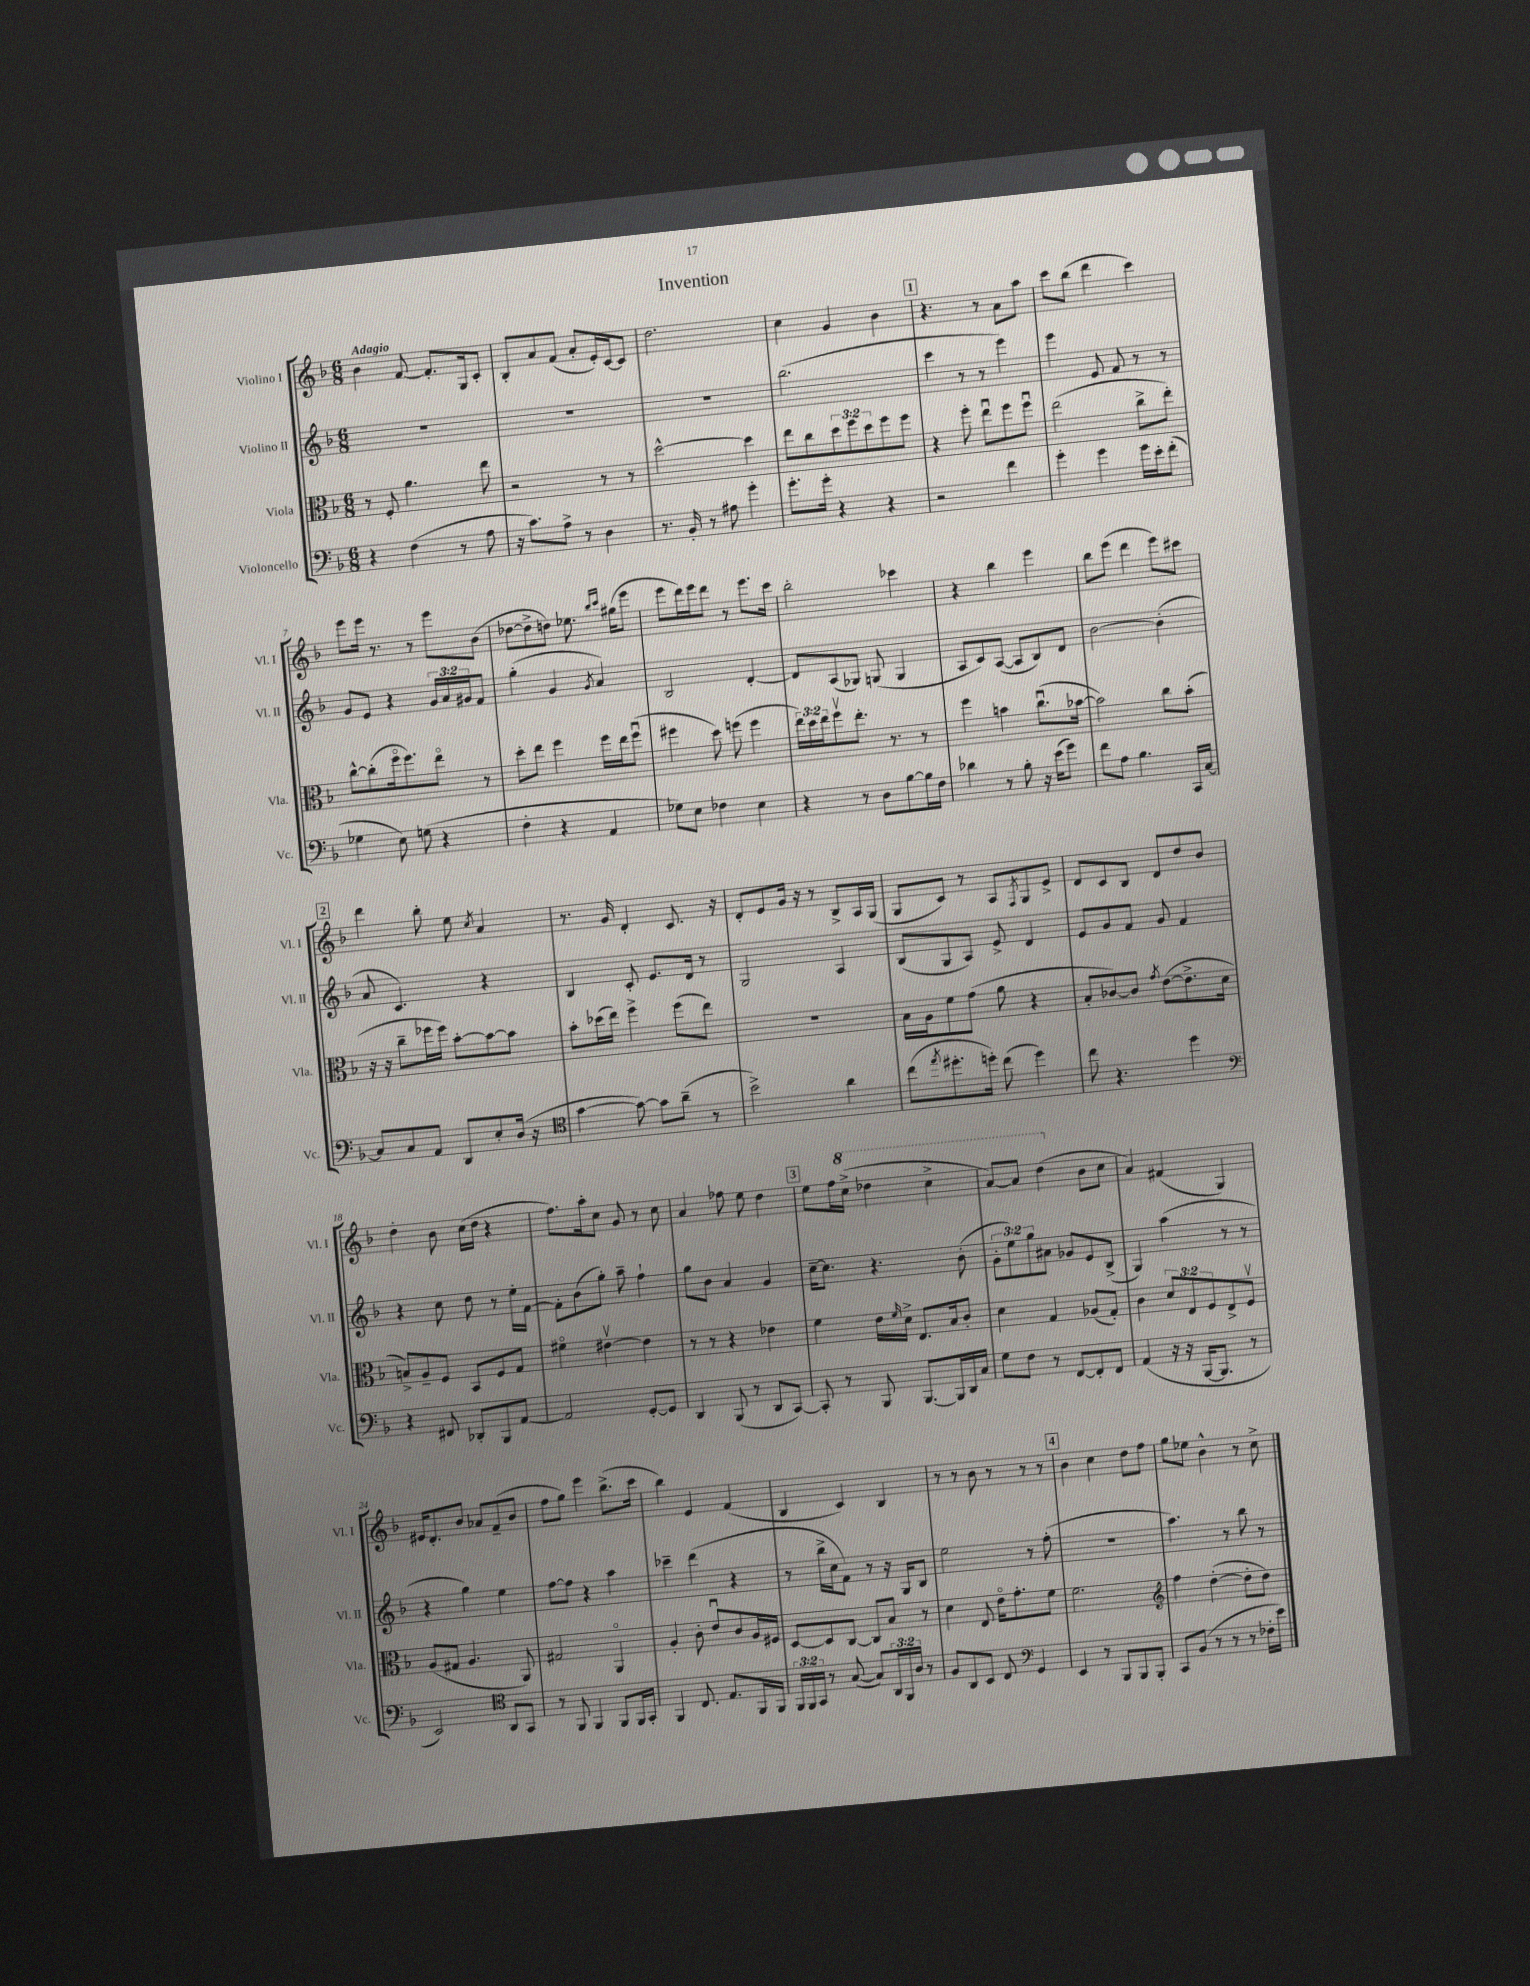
\header { title = "Invention" }
<<
\new StaffGroup <<
\new Staff = "s0" \with { instrumentName = "Violino I" shortInstrumentName = "Vl. I" } {
    \clef treble \key f \major \numericTimeSignature \time 6/8 \tempo "Adagio"
    bes'4 f'8~ f'8.-. g16 c'8-. |
    bes8-. a'8 f'8( a'8-. e'16-.) c'16~ c'8 |
    d''2. |
    c''4 g'4 bes'4 |
    \mark \markup { \box "1" } r4. r8 a'8 a''8 |
    c'''8 bes''8( d'''4 c'''4) |
    e'''8 e'''16 r8. r8 e'''8 bes'8( |
    des''8~ des''8-> d''8) ees''8. \grace { bes''16 c'''16 } gis''16( e'''8 |
    e'''8 d'''16) e'''16 d'''8 r8 e'''8. c'''16 |
    bes''2-. ces'''4 |
    r4 bes''4 e'''4 |
    bes''8 e'''8( d'''4 e'''8) cis'''8 |
    \mark \markup { \box "2" } d'''4 bes''8-. e''8 \acciaccatura { c''8 } a'4 |
    r8. g'16 d'4-. c'8. r16 |
    d'8-. e'8 g'16 r16 r8 bes8-> a16 g16( |
    g8 c'8) r8 a8 \acciaccatura { f8 } g8 e'8-> |
    d'8 c'8 bes8 d'8 d''8 bes'8 |
    d''4-. bes'8 c''16( d''16 r4 |
    f''8.) a''16-. c''8 g'8 r8 c''8 |
    a'4 fes''8 e''8 d''4 |
    \mark \markup { \box "3" } e''8 f''16 \ottava #1 c'''16->( des'''4 c'''4-> |
    a''8~) a''8 d'''4( \ottava #0 bes'8 c''8 |
    a'4) fis'4( g4) |
    eis'16 d'8.-. bes'8 aes'8 f'8--( bes'8 |
    f''8 g''8) e'''4 bes''8.->( c'''16 |
    bes''4) e'4 f'4( |
    bes4 c'4) bes4 |
    r8 r8 bes'8 r8 r8 r8 |
    \mark \markup { \box "4" } bes'4 c''4 d''8 f''8 |
    g''8 ees''8 bes'4-^ r8 c''8-> \bar "|." |
}
\new Staff = "s1" \with { instrumentName = "Violino II" shortInstrumentName = "Vl. II" } {
    \clef treble \key f \major \numericTimeSignature \time 6/8 \override Staff.TupletNumber.text = #tuplet-number::calc-fraction-text
    R2. |
    R2. |
    R2. |
    bes''2.( |
    \mark \markup { \box "1" } c'''4 r8 r8 e'''4) |
    e'''4 e'8 f'8 r8 r8 |
    g'8 e'8 r4 \tuplet 3/2 { g'16 a'16 gis'16 } f'8 |
    g''4-.( g'4 \acciaccatura { g'8 } a'4) |
    bes2 d'4~-. |
    d'8 a8( ges8) g8( g4 |
    a8 c'8) a8~( a8 bes8) d'8 |
    bes'2~ bes'4-.( |
    \mark \markup { \box "2" } a'8 c'4.) r4 |
    bes4 c'8-. e'8. d'16 r8 |
    g2 a4 |
    bes8( g8 a8) e'8-> d'4 |
    e'8 g'8 f'8 g'8 f'4 |
    r4 c''8 d''8 r8 e''16-. f'16~ |
    f'8-. bes'8( g''8-.) a''8-- f''4-! |
    g''8 bes'8 a'4 g'4 |
    \mark \markup { \box "3" } c''16~-- c''8. r4. bes'8-.( |
    \tuplet 3/2 { g'8-. e''8) g''8 } ais'8 ges'8 e'8 bes8->( |
    g4) a''4( r8 r8 |
    r4 g''4) e''4 |
    f''8~ f''8 r4 a''4 |
    ces'''4-- d'''4( r4 |
    r8 bes''16-> c''16 f'8) r8 r16 g16 bes8 |
    e''2 r8 f''8-.( |
    \mark \markup { \box "4" } R2. |
    a''4.) r8 bes''8 r8 \bar "|." |
}
\new Staff = "s2" \with { instrumentName = "Viola" shortInstrumentName = "Vla." } {
    \clef alto \key f \major \numericTimeSignature \time 6/8 \override Staff.TupletNumber.text = #tuplet-number::calc-fraction-text
    r8 f8-. a'4. e''8 |
    r2 r8 r8 |
    d''2~-^ d''4 |
    e''8 c''8 \tuplet 3/2 { d''8 f''8 d''8 } f''8 f''8 |
    \mark \markup { \box "1" } r4 f''8-. e''8\downbow f''8 f''8\downbow |
    e''2( c''8-> e''8-.) |
    c''8~-^ c''8-.( f''16\flageolet f''8.) e''8\flageolet r8 |
    d''8-. e''8 f''4 f''16 e''16 f''8\downbow( |
    fis''4 d''8) f''8( f''4 |
    \tuplet 3/2 { e''16) d''16 e''16 } f''8\upbow e''8.-. r8. r8 |
    f''4 b'4 c''8.\downbow( bes'16~ |
    bes'2) c''8 bes'8-.( |
    \mark \markup { \box "2" } r16 r16 c''8-- fes''16 fes''16) bes'8~-. bes'8~ bes'8 |
    bes'8-. des''16( e''16) f''4-> f''8( e''8) |
    R2. |
    bes16 a16 f'8 g'8( a'8 r4 |
    bes8-. ces'8~) ces'8 \acciaccatura { g'8 } e'8~( e'8.-> d'16 |
    b8->) a8-- f8 bes,8 f8 g8 |
    fis'4\flageolet eis'4~\upbow eis'4 |
    r8 r8 r4 ees'4 |
    \mark \markup { \box "3" } f'4 e'16 \grace { f'16 } d'16-> e8. bes16 c'8-. |
    d'4 g4 aes8( g8-.) |
    c'4 \tuplet 3/2 { d'8 e8 f8 } e8-> f8\upbow |
    a8( gis8 a4. a,8) |
    gis2 a,4\flageolet |
    a4-. c'8-. e'8\downbow c'8 a16 fis16 |
    d8~ d8 c8~ c8 bes8 r8 |
    d'4 e8 e'16\flageolet g'8.-. f'8 |
    \mark \markup { \box "4" } f'2. |
    \clef treble f''4 d''4~-.( d''8-. d''8) \bar "|." |
}
\new Staff = "s3" \with { instrumentName = "Violoncello" shortInstrumentName = "Vc." } {
    \clef bass \key f \major \numericTimeSignature \time 6/8 \override Staff.TupletNumber.text = #tuplet-number::calc-fraction-text
    r4 f4( r8 a8 |
    r16 c'8.) a8-> r8 d4 |
    r8. bes,16-. r8 ais8 g'4-. |
    g'8.-. g'16-. r4 r4 |
    \mark \markup { \box "1" } r2 f'4 |
    g'4-. g'4 g'16 e'16-. f'8-.( |
    ges4 e8) g8( r4 |
    f4-. r4 a,4 |
    ges8) e8 fes4 e4 |
    r4 r8 d8 bes8~ bes16 f16 |
    des'4 r8 bes8-. r16 e'16( g'8) |
    f'8 a8 bes4. c,16 c16~ |
    \mark \markup { \box "2" } c8 c8 a,8 d,8 e8-. d16( r16 |
    \clef tenor g'4~ g'8~) g'8 a'8--( r8 |
    bes'2->) a'4 |
    c''8( \acciaccatura { e''8 } dis''8.-. d''16-.) c''8( d''4) |
    c''8 r4. d''4 |
    \clef bass r4 fis,8 des,8-. bes,,8 a,8~ |
    a,2 g,8~-. g,8 |
    d,4 bes,,8( r8 d,8 c,8~) |
    \mark \markup { \box "3" } c,8-. r8 bes,,8 bes,,8.~ bes,,16 d,16 c16 |
    g8 f8 r8 f,8~ f,8-. f,8 |
    a,4( r16 r16 bes,,16~ bes,,8. r8 |
    e,2) \clef tenor a,8 g,8 |
    r8 f,8 f,4 f,8 f,16 g,16-. |
    f,4 c8. e8. f,16 f,16 |
    \tuplet 3/2 { f,16 f,16 g,16 } r8 g8~( g8) \tuplet 3/2 { a,16 f,16 a16 } r8 |
    f8 a,8 bes,8 c8 \clef bass g,4 |
    \mark \markup { \box "4" } e,4 r8 bes,,8 bes,,8 bes,,8-. |
    c,8 bes,8( r8 r8 r8 fes16-. e'16) \bar "|." |
}
>>
>>
